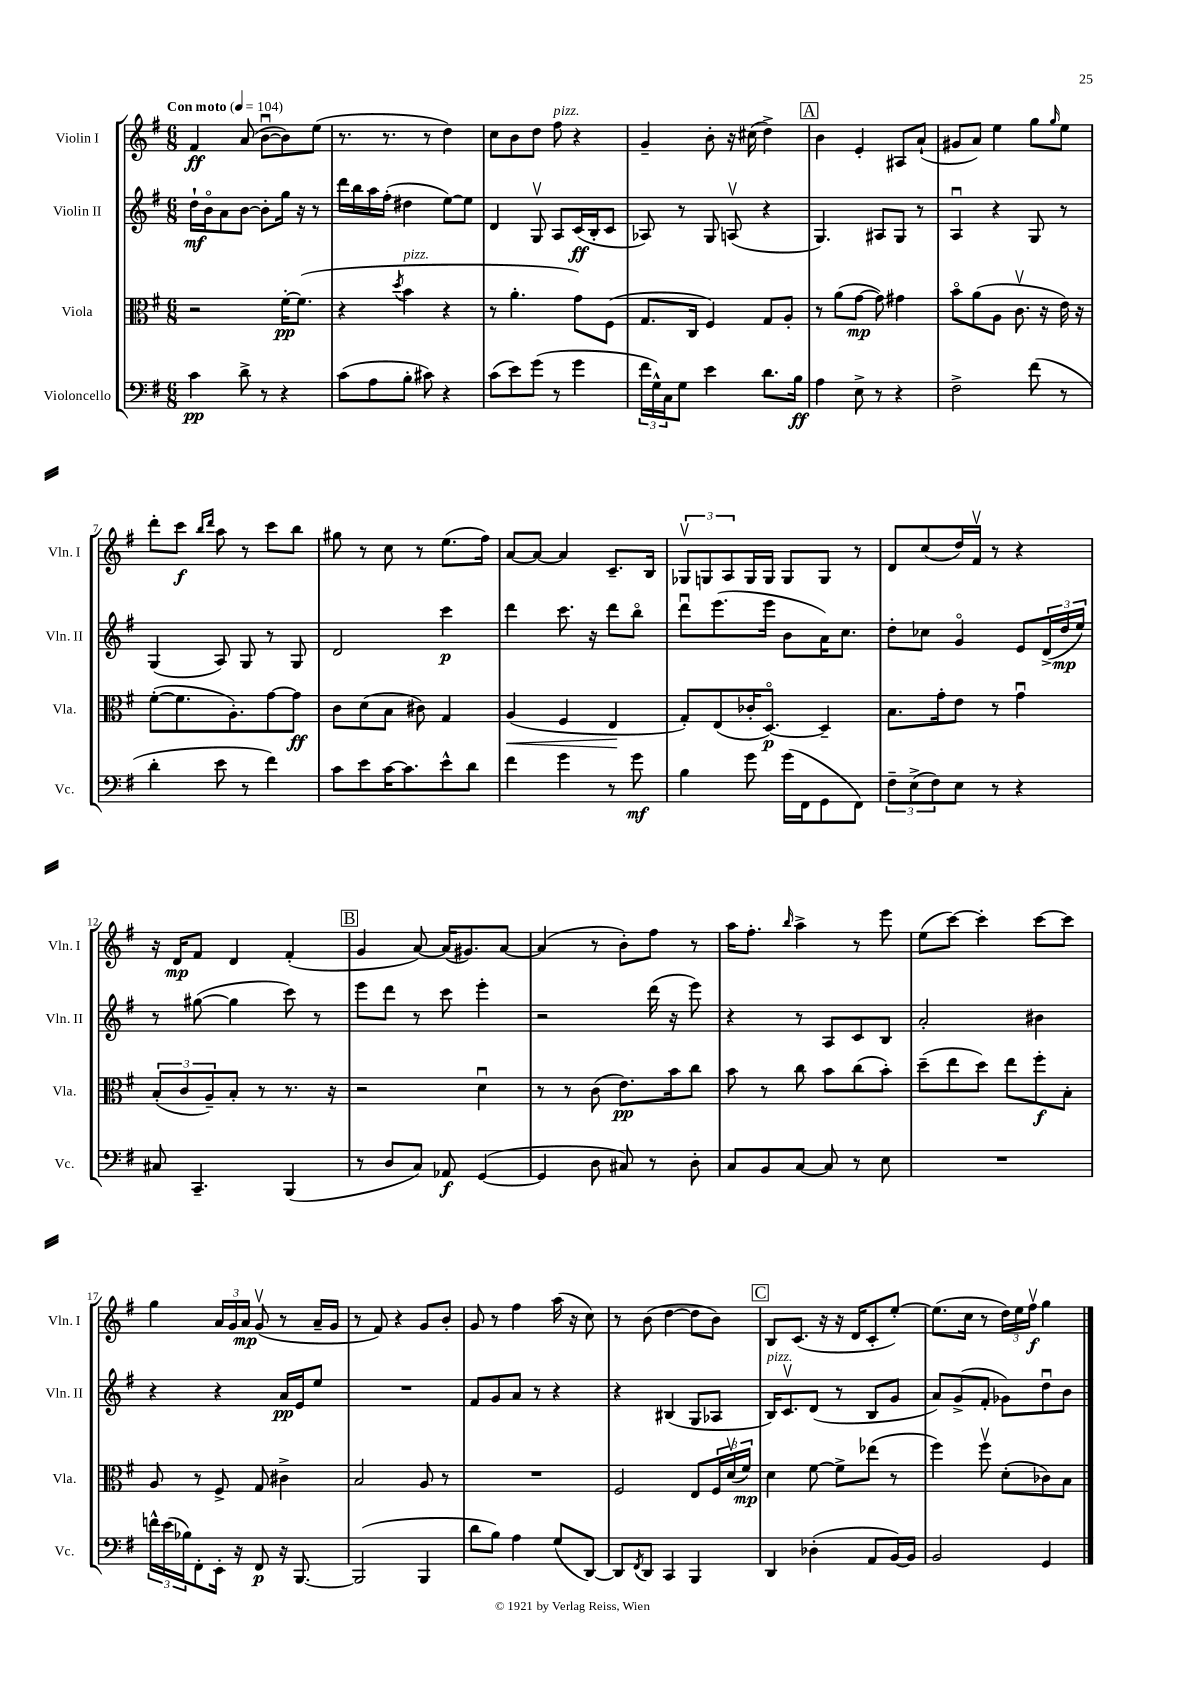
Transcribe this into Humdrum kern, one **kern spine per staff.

**kern	**dynam	**kern	**dynam	**kern	**dynam	**kern	**dynam
*part4	*part4	*part3	*part3	*part2	*part2	*part1	*part1
*staff4	*staff4	*staff3	*staff3	*staff2	*staff2	*staff1	*staff1
*I"Violoncello	*	*I"Viola	*	*I"Violin II	*	*I"Violin I	*
*I'Vc.	*	*I'Vla.	*	*I'Vln. II	*	*I'Vln. I	*
*clefF4	*	*clefC3	*	*clefG2	*	*clefG2	*
*k[f#]	*	*k[f#]	*	*k[f#]	*	*k[f#]	*
*M6/8	*	*M6/8	*	*M6/8	*	*M6/8	*
*MM104	*	*MM104	*	*MM104	*	*MM104	*
=1	=1	=1	=1	=1	=1	=1	=1
!	!	!	!	!	!	!LO:TX:a:B:t=Con moto	!
4c\	pp	2r	.	16dd`\LL	mf	4f#/	ff
.	.	.	.	16b\J	.	.	.
.	.	.	.	8a\	.	.	.
8d^\	.	.	.	[8b\J	.	(8a/	.
8r	.	.	.	8b'\L]	.	[8bu\L	.
4r	.	[16f#'\KL	pp	16gg\Jk	.	8b\])	.
.	.	(8.f#\J]	.	16r	.	.	.
.	.	.	.	8r	.	(8ee\J	.
=2	=2	=2	=2	=2	=2	=2	=2
(8c\L	.	4r	.	16ddd\LL	.	8.r	.
.	.	.	.	16bb\	.	.	.
8A\	.	.	.	16aa\	.	.	.
.	.	.	.	(16ff#'\JJ	.	8.r	.
.	.	8qdd/	.	.	.	.	.
!	!	!LO:TX:a:i:t=pizz.	!	!	!	!	!
8B'\J	.	4b\	.	4dd#X\	.	.	.
8c#X\)	.	.	.	.	.	8r	.
4r	.	4r	.	[8ee\L)	.	4dd\)	.
.	.	.	.	8ee\J]	.	.	.
=3	=3	=3	=3	=3	=3	=3	=3
(8c\L	.	8r	.	4d/	.	8cc\L	.
8e\)	.	4.a'\	.	.	.	8b\	.
(8g\J	.	.	.	8Gv/	.	8dd\J	.
!	!	!	!	!	!	!LO:TX:a:i:t=pizz.	!
8r	.	.	.	8A/L	.	8ff#\	.
4g\	.	8g\L)	.	(16c/L	ff	4r	.
.	.	.	.	16B'/J	.	.	.
.	.	(8F#\J	.	8c/J	.	.	.
=4	=4	=4	=4	=4	=4	=4	=4
24f#\LL	.	8.G/L	.	8A-X/)	.	4g~/	.
24G^^\)	.	.	.	.	.	.	.
24C\J	.	.	.	.	.	.	.
8G\J	.	.	.	8r	.	.	.
.	.	16C/Jk	.	.	.	.	.
4e\	.	4F#/)	.	8G/	.	8b'\	.
.	.	.	.	(8Anv/	.	16r	.
.	.	.	.	.	.	(16cc#X\	.
8.d\L	.	8G/L	.	4r	.	4dd^\)	.
.	.	8A'/J	.	.	.	.	.
16B\Jk	ff	.	.	.	.	.	.
!!LO:REH:place=s1:t=A
=5	=5	=5	=5	=5	=5	=5	=5
4A\	.	8r	.	4.G/)	.	4b\	.
.	.	(8a\L	.	.	.	.	.
8E^\	.	[8g\J	mp	.	.	4e'/	.
8r	.	8g\])	.	8A#X/L	.	.	.
4r	.	4g#X\	.	8G/J	.	8A#X/L	.
.	.	.	.	8r	.	(8a`/J	.
=6	=6	=6	=6	=6	=6	=6	=6
2F#^\	.	8b\L	.	4Au/	.	8g#X/L	.
.	.	(8a\	.	.	.	8a/J)	.
.	.	8A\J	.	4r	.	4ee\	.
.	.	8.cv\	.	.	.	.	.
(8f#\	.	.	.	8G/	.	8gg\L	.
.	.	16r	.	.	.	.	.
.	.	.	.	.	.	16qqgg/	.
8r	.	16e\)	.	8r	.	8ee\J	.
.	.	16r	.	.	.	.	.
!!LO:LB:g=z
=7	=7	=7	=7	=7	=7	=7	=7
4d'\	.	([8f#'\L	.	(4G/	.	8ddd'\L	.
.	.	8.f#\]	.	.	.	8ccc\J	f
.	.	.	.	.	.	16qqbb/LL	.
.	.	.	.	.	.	16qqddd/JJ	.
8e\	.	.	.	8A/)	.	8aa\	.
.	.	8.A'\)	.	.	.	.	.
8r	.	.	.	8G/	.	8r	.
4f#\)	.	[8g\	.	8r	.	8ccc\L	.
.	.	8g\J]	ff	8G/	.	8bb\J	.
=8	=8	=8	=8	=8	=8	=8	=8
8c\L	.	8c\L	.	2d/	.	8gg#X\	.
8e\	.	(8d\	.	.	.	8r	.
[16c\K	.	8B\J	.	.	.	8cc\	.
8.c\]	.	.	.	.	.	.	.
.	.	8c#X\)	.	.	.	8r	.
8e^^\	.	4G/	.	4ccc\	p	(8.ee\L	.
8d\J	.	.	.	.	.	.	.
.	.	.	.	.	.	16ff#\Jk)	.
=9	=9	=9	=9	=9	=9	=9	=9
!	!	!	!LO:HP:b	!	!	!	!
4f#\	.	(4A/	<	4ddd\	.	[8a/L	.
.	.	.	.	.	.	8a/J_	.
4g\	.	4F#/	.	8.ccc\	.	4a/]	.
.	.	.	.	16r	.	.	.
8r	.	4E/	.	8ddd\L	.	8.c~/L	.
8g\	mf	.	.	8bb\J	.	.	.
.	.	.	.	.	.	16B/Jk	.
.	.	.	[	.	.	.	.
=10	=10	=10	=10	=10	=10	=10	=10
4B\	.	8G'/L)	.	8dddu\L	.	12G-Xv/L	.
.	.	.	.	.	.	12Gn/	.
.	.	(8E/	.	(8.eee\	.	.	.
.	.	.	.	.	.	12A/	.
8g\	.	16c-X'/K	.	.	.	16G/L	.
.	.	[8.D/J)	p	16eee\Jk	.	16G/JJ	.
(16g\LL	.	.	.	8b\L	.	8G/L	.
16FF#\J	.	.	.	.	.	.	.
8GG\	.	4D~/]	.	16a\K)	.	8G/J	.
.	.	.	.	8.cc\J	.	.	.
8FF#\J)	.	.	.	.	.	8r	.
=11	=11	=11	=11	=11	=11	=11	=11
12F#~\L	.	8.B\L	.	8dd'\L	.	8d/L	.
(12E^\	.	.	.	.	.	.	.
.	.	.	.	8cc-X\J	.	(8cc/	.
12F#\)	.	.	.	.	.	.	.
.	.	16g'\k	.	.	.	.	.
8E\J	.	8e\J	.	4g/	.	16dd/L)	.
.	.	.	.	.	.	16f#v/JJ	.
8r	.	8r	.	.	.	8r	.
4r	.	4gu\	.	8e/L	.	4r	.
.	.	.	.	(24d^/L	.	.	.
.	.	.	.	24dd/	mp	.	.
.	.	.	.	24ee/JJ)	.	.	.
!!LO:LB:g=z
=12	=12	=12	=12	=12	=12	=12	=12
8C#X/	.	(12B'/L	.	8r	.	16r	.
.	.	.	.	.	.	16d/KL	mp
.	.	12c/	.	.	.	.	.
4.CC~/	.	.	.	([8gg#X\	.	8f#/J	.
.	.	12A~/)	.	.	.	.	.
.	.	8B'/J	.	4gg#\]	.	4d/	.
.	.	8r	.	.	.	.	.
(4BBB/	.	8.r	.	8ccc\)	.	(4f#'/	.
.	.	.	.	8r	.	.	.
.	.	16r	.	.	.	.	.
!!LO:REH:place=s1:t=B
=13	=13	=13	=13	=13	=13	=13	=13
8r	.	2r	.	8eee\L	.	4g/	.
8D/L	.	.	.	8ddd\J	.	.	.
8C/J)	.	.	.	8r	.	[8a/)	.
8AA-X/	f	.	.	8ccc\	.	(16a/KL]	.
.	.	.	.	.	.	8.g#X/)	.
([4GG/	.	4du\	.	4eee'\	.	.	.
.	.	.	.	.	.	[8a/J	.
=14	=14	=14	=14	=14	=14	=14	=14
4GG/]	.	8r	.	2r	.	(4a/]	.
.	.	8r	.	.	.	.	.
8D\	.	(8c\	.	.	.	8r	.
8C#X/)	.	8.e\L)	pp	.	.	8b'\L)	.
8r	.	.	.	(16ddd\	.	8ff#\J	.
.	.	16b\k	.	16r	.	.	.
8D'\	.	8cc\J	.	8eee\)	.	8r	.
=15	=15	=15	=15	=15	=15	=15	=15
8C/L	.	8b\	.	4r	.	16aa\KL	.
.	.	.	.	.	.	8.ff#'\J	.
8BB/	.	8r	.	.	.	.	.
.	.	.	.	.	.	16qqbb/	.
[8C/J	.	8cc\	.	8r	.	4aa^\	.
8C/]	.	8b\L	.	8A/L	.	.	.
8r	.	(8cc\	.	8c/	.	8r	.
8E\	.	8b'\J)	.	8B/J	.	8eee\	.
=16	=16	=16	=16	=16	=16	=16	=16
2.r	.	(8dd~\L	.	2a'/	.	(8ee\L	.
.	.	8ee\	.	.	.	[8ccc\J)	.
.	.	8dd\J)	.	.	.	4ccc'\]	.
.	.	8ee\L	.	.	.	.	.
.	.	8ff#'\	f	4b#X\	.	[8ccc\L	.
.	.	8B'\J	.	.	.	8ccc\J]	.
!!LO:LB:g=z
=17	=17	=17	=17	=17	=17	=17	=17
24fn^^\LL	.	8A/	.	4r	.	4gg\	.
(24e\	.	.	.	.	.	.	.
24B-X\J)	.	.	.	.	.	.	.
8FF#'\	.	8r	.	.	.	.	.
16EE'\Jk	.	8F#^/	.	4r	.	24a/LL	.
.	.	.	.	.	.	24g/	.
16r	.	.	.	.	.	.	.
.	.	.	.	.	.	24a/JJ	mp
8FF#/	p	8G/	.	.	.	(8gv/	.
16r	.	4c#X^\	.	16a/LL	pp	8r	.
[8.BBB/	.	.	.	16e/J	.	.	.
.	.	.	.	8ee/J	.	16a~/LL	.
.	.	.	.	.	.	16g/JJ	.
=18	=18	=18	=18	=18	=18	=18	=18
(2BBB/]	.	2B/	.	2.r	.	8r	.
.	.	.	.	.	.	8f#/)	.
.	.	.	.	.	.	4r	.
4BBB/	.	8A/	.	.	.	8g/L	.
.	.	8r	.	.	.	8b'/J	.
=19	=19	=19	=19	=19	=19	=19	=19
8d\L	.	2.r	.	8f#/L	.	8g/	.
8B\J)	.	.	.	8g/	.	8r	.
4A\	.	.	.	8a/J	.	4ff#\	.
.	.	.	.	8r	.	.	.
(8G/L	.	.	.	4r	.	(16aa\	.
.	.	.	.	.	.	16r	.
[8DD/J)	.	.	.	.	.	8cc\)	.
=20	=20	=20	=20	=20	=20	=20	=20
8DD/L]	.	2F#/	.	4r	.	8r	.
8qFF#/	.	.	.	.	.	.	.
8DD/J	.	.	.	.	.	(8b\	.
4CC/	.	.	.	(4B#X/	.	[4dd\	.
4BBB/	.	8E/L	.	8G/L	.	8dd\L]	.
.	.	24F#/L	.	8A-X/J	.	8b\J)	.
.	.	(24dv/	.	.	.	.	.
.	.	24f#/JJ)	mp	.	.	.	.
!!LO:REH:place=s1:t=C
=21	=21	=21	=21	=21	=21	=21	=21
!	!	!	!	!LO:TX:a:i:t=pizz.	!	!	!
4DD/	.	4d\	.	16B/KL)	.	8B/L	.
.	.	.	.	8.cv/	.	.	.
.	.	.	.	.	.	(8.c/J	.
(4D-X'\	.	[8f#\	.	(8d/J	.	.	.
.	.	.	.	.	.	16r	.
.	.	8f#^\L]	.	8r	.	16r	.
.	.	.	.	.	.	16d/KL	.
8AA/L	.	(8ee-X\J	.	8B/L	.	8c'/	.
[16BB/L)	.	8r	.	8g/J	.	[8ee'/J)	.
16BB/JJ]	.	.	.	.	.	.	.
=22	=22	=22	=22	=22	=22	=22	=22
2BB/	.	4ff#\)	.	8a/L)	.	(8.ee\L]	.
.	.	.	.	(8g^/	.	.	.
.	.	.	.	.	.	16cc\Jk	.
.	.	8ff#v\	.	8f#'/J	.	8r	.
.	.	(8d'\L	.	8g-X\L)	.	24dd\LL)	.
.	.	.	.	.	.	24ee\	.
.	.	.	.	.	.	24ff#v\JJ	f
4GG/	.	8c-X\)	.	8ddu\	.	4gg\	.
.	.	8B\J	.	8b\J	.	.	.
==	==	==	==	==	==	==	==
*-	*-	*-	*-	*-	*-	*-	*-
